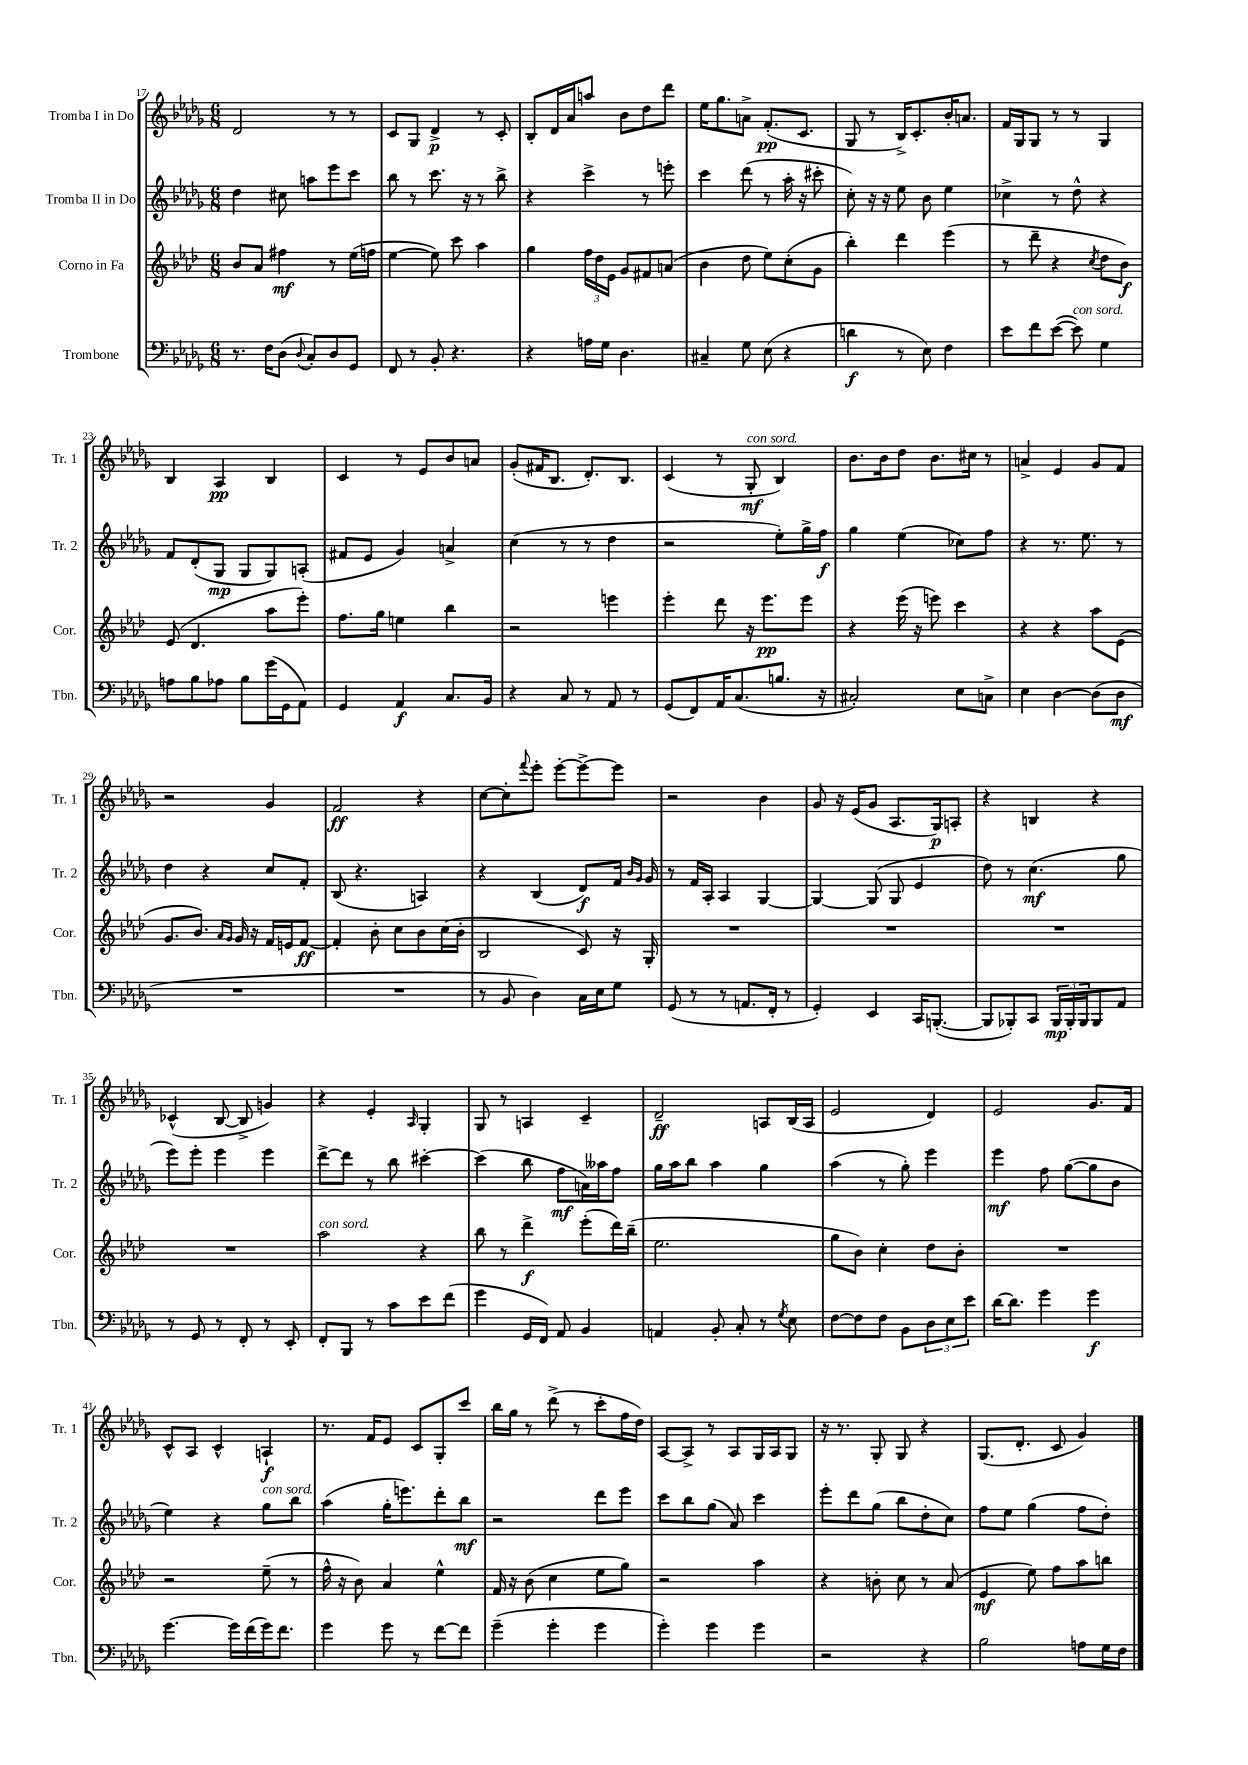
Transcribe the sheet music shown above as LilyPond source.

<<
\new StaffGroup <<
\new Staff = "s0" \with { instrumentName = "Tromba I in Do" shortInstrumentName = "Tr. 1" } {
    \clef treble \key des \major \numericTimeSignature \time 6/8
    des'2 r8 r8 |
    c'8 ges8 des'4->\p r8 c'8-. |
    bes8-. des'16 aes'16 a''8 bes'8 des''8 des'''8 |
    ees''16 ges''8. a'8-> f'8.-.\pp( c'8. |
    ges8 r8 bes16->) c'8.-. bes'16-. a'8. |
    f'16 ges16 ges8 r8 r8 ges4 |
    bes4 aes4\pp bes4 |
    c'4 r8 ees'8 bes'8 a'8 |
    ges'8-.( fis'16 bes8. des'8.-.) bes8. |
    c'4( r8 ges8-.\mf^\markup { \italic "con sord." } bes4) |
    bes'8. bes'16 des''8 bes'8. cis''16 r8 |
    a'4-> ees'4 ges'8 f'8 |
    r2 ges'4 |
    f'2\ff r4 |
    c''8~ c''8-. \appoggiatura { f'''8 } ees'''8-. ees'''8~-. ees'''8~-> ees'''8 |
    r2 bes'4 |
    ges'8 r16 ees'16( ges'8 aes8. ges16\p) a8-. |
    r4 b4 r4 |
    ces'4-^( bes8~ bes8-> g'4) |
    r4 ees'4-. \grace { aes16 } ges4-. |
    ges8 r8 a4 c'4-- |
    des'2--\ff a8 bes16( a16 |
    ees'2 des'4) |
    ees'2 ges'8. f'16 |
    c'8-^ aes8 c'4-^ a4-!\f |
    r8. f'16 ees'8 c'8 ges8-. c'''8 |
    bes''16 ges''16 r8 des'''8->( r8 c'''8-. f''16 des''16) |
    aes8~ aes8-> r8 aes8 ges16 aes16 ges8 |
    r16 r8. ges8-. ges8 r4 |
    ges8.( des'8.-. c'8 ges'4) \bar "|." |
}
\new Staff = "s1" \with { instrumentName = "Tromba II in Do" shortInstrumentName = "Tr. 2" } {
    \clef treble \key des \major \numericTimeSignature \time 6/8
    des''4 cis''8 a''8 ees'''8 c'''8 |
    bes''8 r8 c'''8. r16 r8 bes''8-> |
    r4 c'''4-> r8 e'''8-. |
    c'''4 des'''8( r8 aes''16-. r16 cis'''8-. |
    c''8-.) r16 r16 ees''8 bes'8 ees''4 |
    ces''4-> r8 des''8-^ r4 |
    f'8 des'8-.( ges8\mp ges8 ges8) a8-.( |
    fis'8 ees'8 ges'4) a'4-> |
    c''4( r8 r8 des''4 |
    r2 ees''8-.) ges''16-> f''16\f |
    ges''4 ees''4( ces''8) f''8 |
    r4 r8. ees''8. r8 |
    des''4 r4 c''8 f'8-. |
    bes8( r4. a4) |
    r4 bes4( des'8\f) f'16 \grace { bes'16 ges'16 } ges'16 |
    r8 f'16 aes16-. aes4 ges4~ |
    ges4~ ges8( ges8 ees'4 |
    des''8) r8 c''4.\mf( ges''8 |
    ees'''8) ees'''8-. ees'''4 ees'''4 |
    des'''8~-> des'''8 r8 bes''8 cis'''4~-. |
    cis'''4( bes''8 f''8\mf a'16) aeses''16 f''8 |
    ges''16 aes''16 bes''8 aes''4 ges''4 |
    aes''4( r8 ges''8-.) ees'''4 |
    ees'''4\mf f''8 ges''8~( ges''8 bes'8 |
    ees''4) r4 ges''8^\markup { \italic "con sord." } bes''8 |
    aes''4( ges''16-. e'''8.) des'''8-. bes''8\mf |
    r2 des'''8 ees'''8 |
    c'''8 bes''8 ges''8( aes'8) c'''4 |
    ees'''8-. des'''8 ges''8( bes''8 des''8-. c''8) |
    f''8 ees''8 ges''4( f''8 des''8-.) \bar "|." |
}
\new Staff = "s2" \with { instrumentName = "Corno in Fa" shortInstrumentName = "Cor." } {
    \clef treble \key aes \major \numericTimeSignature \time 6/8
    bes'8 aes'8 fis''4\mf r8 ees''16( f''16 |
    ees''4~ ees''8) c'''8 aes''4 |
    g''4 \tuplet 3/2 { f''16 des''16 ees'16 } g'8 fis'8 a'8( |
    bes'4 des''8 ees''8) c''8-.( g'8 |
    bes''4-.) des'''4 ees'''4( |
    r8 des'''8-- r4 \acciaccatura { c''8 } des''8 bes'8\f) |
    ees'8( des'4. aes''8 ees'''8-.) |
    f''8. g''16 e''4 bes''4 |
    r2 e'''4 |
    ees'''4-. des'''8 r16 ees'''8.\pp ees'''8 |
    r4 ees'''16( r16 e'''8) c'''4 |
    r4 r4 aes''8 ees'8( |
    g'8. bes'8.) \grace { aes'16 g'16 } g'16 r16 f'16 e'16 f'8~\ff |
    f'4-. bes'8-. c''8 bes'8 c''16( bes'16-. |
    bes2 c'8) r16 g16-. |
    R2. |
    R2. |
    R2. |
    R2. |
    aes''2^\markup { \italic "con sord." } r4 |
    bes''8 r8 des'''4->\f ees'''8-.( des'''16) bes''16--( |
    ees''2. |
    g''8 bes'8) c''4-. des''8 bes'8-. |
    R2. |
    r2 ees''8--( r8 |
    f''16-^ r16 bes'8) aes'4 ees''4-^ |
    f'16 r16 bes'8( c''4 ees''8 g''8) |
    r2 aes''4 |
    r4 b'8-. c''8 r8 aes'8( |
    ees'4\mf ees''8) f''8 aes''8 b''8 \bar "|." |
}
\new Staff = "s3" \with { instrumentName = "Trombone" shortInstrumentName = "Tbn." } {
    \clef bass \key des \major \numericTimeSignature \time 6/8
    r8. f16 des8( \appoggiatura { des8 } c8-.) des8 ges,8 |
    f,8 r8 bes,8-. r4. |
    r4 a16 ges16 des4. |
    cis4-- ges8 ees8( r4 |
    d'4\f r8 ees8) f4 |
    ees'8 f'8 ees'8~( ees'8^\markup { \italic "con sord." }) ges4 |
    a8 bes8 aes8 bes8 ges'16( ges,16 aes,8) |
    ges,4 aes,4\f c8. bes,16 |
    r4 c8 r8 aes,8 r8 |
    ges,8( f,8) aes,16 c8.( b8. r16 |
    cis2-.) ees8 c8-> |
    ees4 des4~ des8( des8\mf |
    R2. |
    R2. |
    r8 bes,8 des4) c16 ees16 ges8 |
    ges,8( r8 r8 a,8. f,16-. r8 |
    ges,4-.) ees,4 c,16 b,,8.~-.( |
    b,,8 bes,,8-.) c,8 \tuplet 3/2 { bes,,16\mp bes,,16-. bes,,16 } bes,,8 aes,8 |
    r8 ges,8 r8 f,8-. r8 ees,8-. |
    f,8-. bes,,8 r8 c'8 ees'8 f'8( |
    ges'4 ges,16 f,16) aes,8 bes,4 |
    a,4 bes,8-. c8-. r8 \acciaccatura { ges8 } ees8 |
    f8~ f8 f8 bes,8 \tuplet 3/2 { des8 ees8 ees'8 } |
    des'16~ des'8. ges'4 ges'4\f |
    ges'4.~ ges'16 f'16( ges'16) f'8. |
    ges'4 ges'8 r8 f'8~ f'8 |
    ges'4--( ges'4-. ges'4 |
    ges'4-.) ges'4 ges'4 |
    r2 r4 |
    bes2 a8 ges16 f16 \bar "|." |
}
>>
>>
\layout { \context { \Score currentBarNumber = #17 } }
